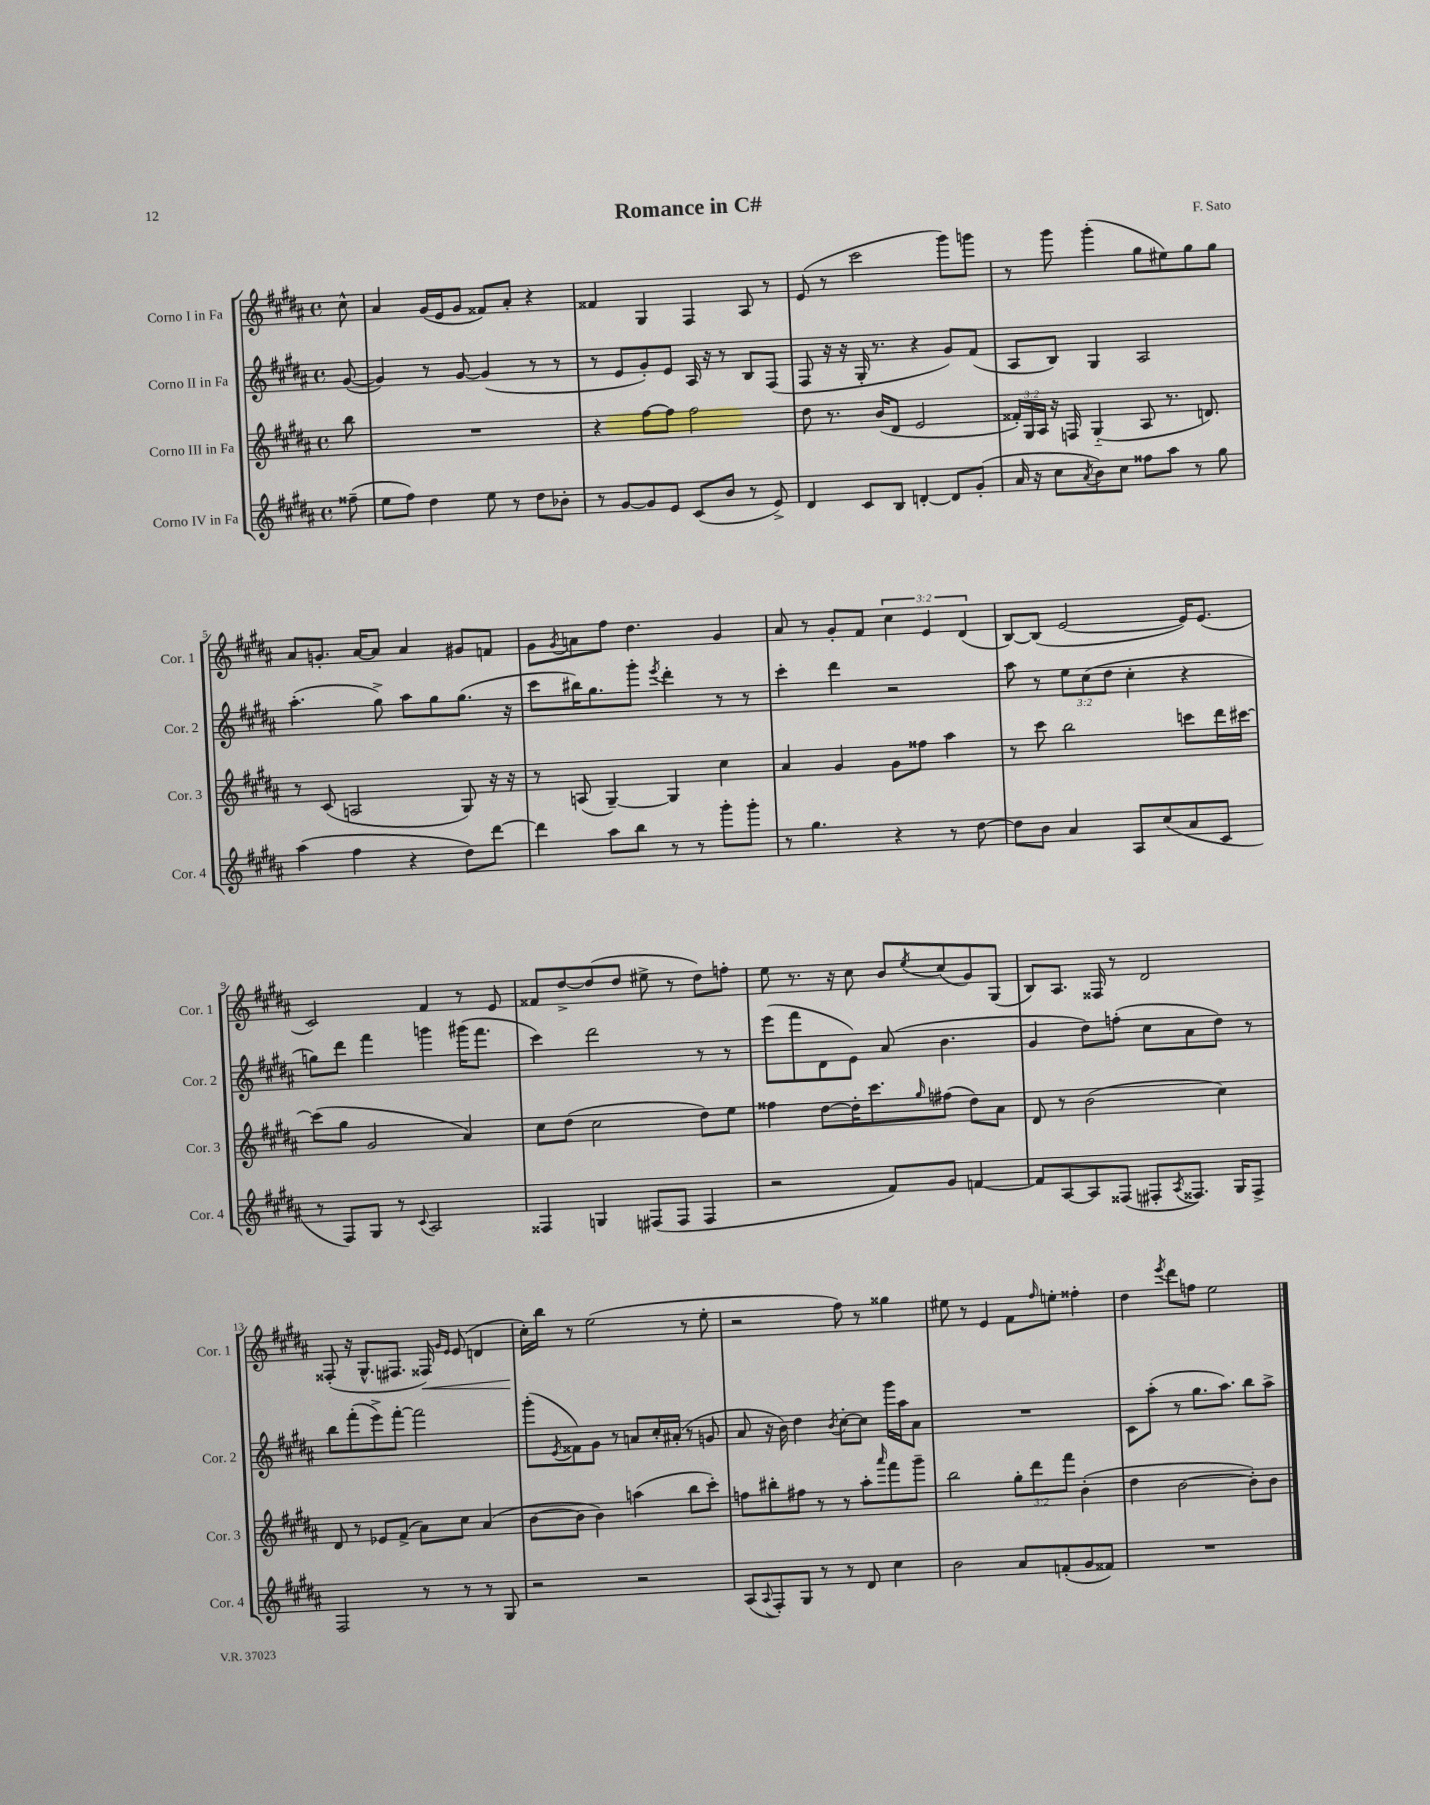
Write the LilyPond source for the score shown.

\header { title = "Romance in C#" composer = "F. Sato" }
<<
\new StaffGroup <<
\new Staff = "s0" \with { instrumentName = "Corno I in Fa" shortInstrumentName = "Cor. 1" } {
    \clef treble \key b \major \defaultTimeSignature \time 4/4 \override Staff.TupletNumber.text = #tuplet-number::calc-fraction-text \partial 8
    cis''8-^ |
    ais'4 gis'16( e'16 gis'8 fisis'8) ais'8-. r4 |
    fisis'4 gis4 fis4 ais8 r8 |
    e'8( r8 cis'''2 gis'''8) g'''8 |
    r8 gis'''8 gis'''4-.( gis''8 eis''8) gis''8 gis''8 |
    ais'8 g'8.-. ais'16~ ais'8 ais'4 gis'8 f'8 |
    gis'8 \acciaccatura { gis'8 } a'8 fis''8 dis''4. gis'4 |
    ais'8 r8 gis'8-. fis'8 \tuplet 3/2 { cis''4 e'4 dis'4( } |
    b8~) b8( e'2~ e'16) e'8.( |
    cis'2) fis'4 r8 e'8 |
    fisis'8 dis''8~-> dis''8( dis''8 eis''8-> r8 dis''8) f''8-. |
    e''8 r8. r16 cis''8 b'8 \acciaccatura { e''8 } cis''8( gis'8) gis8( |
    b8) ais8. fisis16 r8 dis'2 |
    fisis8-.( r16 gis8.-^ fis8. fisis16\<) \grace { gis'16 e'16 } e'8( d'4 |
    cis''16-.\!) b''16 r8 e''2( r8 e''8-. |
    r2 fis''8) r8 gisis''4 |
    eis''8 r8 e'4 fis'8 \grace { fis''16 } e''8-. fisis''4-. |
    dis''4 \acciaccatura { e'''8 } dis'''8 f''8 e''2 \bar "|." |
}
\new Staff = "s1" \with { instrumentName = "Corno II in Fa" shortInstrumentName = "Cor. 2" } {
    \clef treble \key b \major \defaultTimeSignature \time 4/4 \override Staff.TupletNumber.text = #tuplet-number::calc-fraction-text \partial 8
    gis'8~( |
    gis'4) r8 gis'8~ gis'4( r8 r8 |
    r8 e'8 gis'8-.) e'8 ais16 r16 r8 b8 fis8( |
    fis8 r16 r16 gis16-. r8. r4 gis'8) fis'8( |
    ais8 b8) gis4 ais2 |
    ais''4.-.( gis''8->) ais''8 gis''8 gis''8.( r16 |
    cis'''8 bis''16) gis''8. gis'''8-. \acciaccatura { e'''8 } dis'''4-. r8 r8 |
    cis'''4-. dis'''4 r2 |
    ais''8 r8 \tuplet 3/2 { e''8 cis''8( dis''8 } cis''4-. r4 |
    g''8) dis'''8 fis'''4 g'''4 gis'''16( fis'''8. |
    cis'''4) dis'''2 r8 r8 |
    e'''8( fis'''8 dis'8 e'8) ais'8( b'4. |
    gis'4 dis''8) f''8-.( cis''8 ais'8 dis''8) r8 |
    b''8 fis'''8-.( e'''8->) fis'''8~-. fis'''2 |
    gis'''8-.( \acciaccatura { e'8 } fisis'8) gis'8 r8 a'8 cis''16-. ais'16-.( r8 g'8 |
    ais'8 r16 b'16) dis''4 \acciaccatura { b'8 } cis''8~-. cis''8 gis'''16 ais''16 ais'8 |
    R1 |
    cis'8 ais''8-.( r8 gis''8. ais''8.) b''8 ais''8-> \bar "|." |
}
\new Staff = "s2" \with { instrumentName = "Corno III in Fa" shortInstrumentName = "Cor. 3" } {
    \clef treble \key b \major \defaultTimeSignature \time 4/4 \override Staff.TupletNumber.text = #tuplet-number::calc-fraction-text \partial 8
    b''8 |
    R1 |
    r4 fis''8~ fis''8 fis''2 |
    dis''8 r8. b'16( dis'8 e'2 |
    \tuplet 3/2 { fisis'16-.) gis16 ais16 } r16 f16 gis4-_( ais8 r8. d'8.) |
    r8 cis'8( a2 gis8) r16 r16 |
    r8 a8( gis4~--) gis4 cis''4 |
    ais'4 gis'4 gis'8 fisis''8 ais''4 |
    r8 cis'''8 b''2 c'''8 dis'''16 cis'''16~ |
    cis'''8( gis''8 gis'2 ais'4) |
    cis''8 dis''8( cis''2 dis''8) e''8 |
    fisis''4 dis''8~ dis''16-. cis'''8. \grace { gis''16 } fis''8( dis''8) ais'8 |
    dis'8 r8 b'2( cis''4) |
    dis'8 r8 ees'8 fis'8->( ais'8) cis''8 ais'4( |
    b'8~ b'8 b'4) a''4( b''8 cis'''8-.) |
    f''8 bis''8-. fis''8 r8 r8 ais''8-. \grace { ais'''16 } fis'''8 gis'''8-- |
    b''2 \tuplet 3/2 { gis''8-. dis'''8 fis'''8 } b'4-.( |
    dis''4 b'2~ b'8-.) b'8 \bar "|." |
}
\new Staff = "s3" \with { instrumentName = "Corno IV in Fa" shortInstrumentName = "Cor. 4" } {
    \clef treble \key b \major \defaultTimeSignature \time 4/4 \partial 8
    fisis''8--( |
    e''8 fis''8) dis''4 e''8 r8 dis''8 bes'8-. |
    r8 gis'8~ gis'8 e'8 cis'8( b'8 r8 e'8->) |
    dis'4 cis'8 b8 d'4~-. d'8 gis'8-.( |
    ais'16 r16 cis''8 \acciaccatura { ais'8 } b'8) cis''8 fisis''8 ais''8 r8 gis''8 |
    ais''4( fis''4 r4 dis''8) dis'''8~ |
    dis'''4 ais''8 b''8 r8 r8 gis'''8-. gis'''8-. |
    r8 gis''4. r4 r8 dis''8~ |
    dis''8 b'8 ais'4 ais8 cis''8( ais'8 cis'8 |
    r8 fis8) gis8 r8 \appoggiatura { cis'8 } ais2 |
    fisis4 g4 fis8( fis8 fis4 |
    r2 fis'8) gis'8 f'4~ |
    f'8 ais8~ ais8 fisis8( fis8-. \acciaccatura { ais8 } fisis8.) gis16 fisis8-> |
    fis2 r8 r8 r8 gis8 |
    r2 r2 |
    ais8( \appoggiatura { ais8 } fis8-.) gis8 r8 r8 dis'8 cis''4 |
    b'2 ais'8 f'8-.( gis'8 fisis'8) |
    R1 \bar "|." |
}
>>
>>
